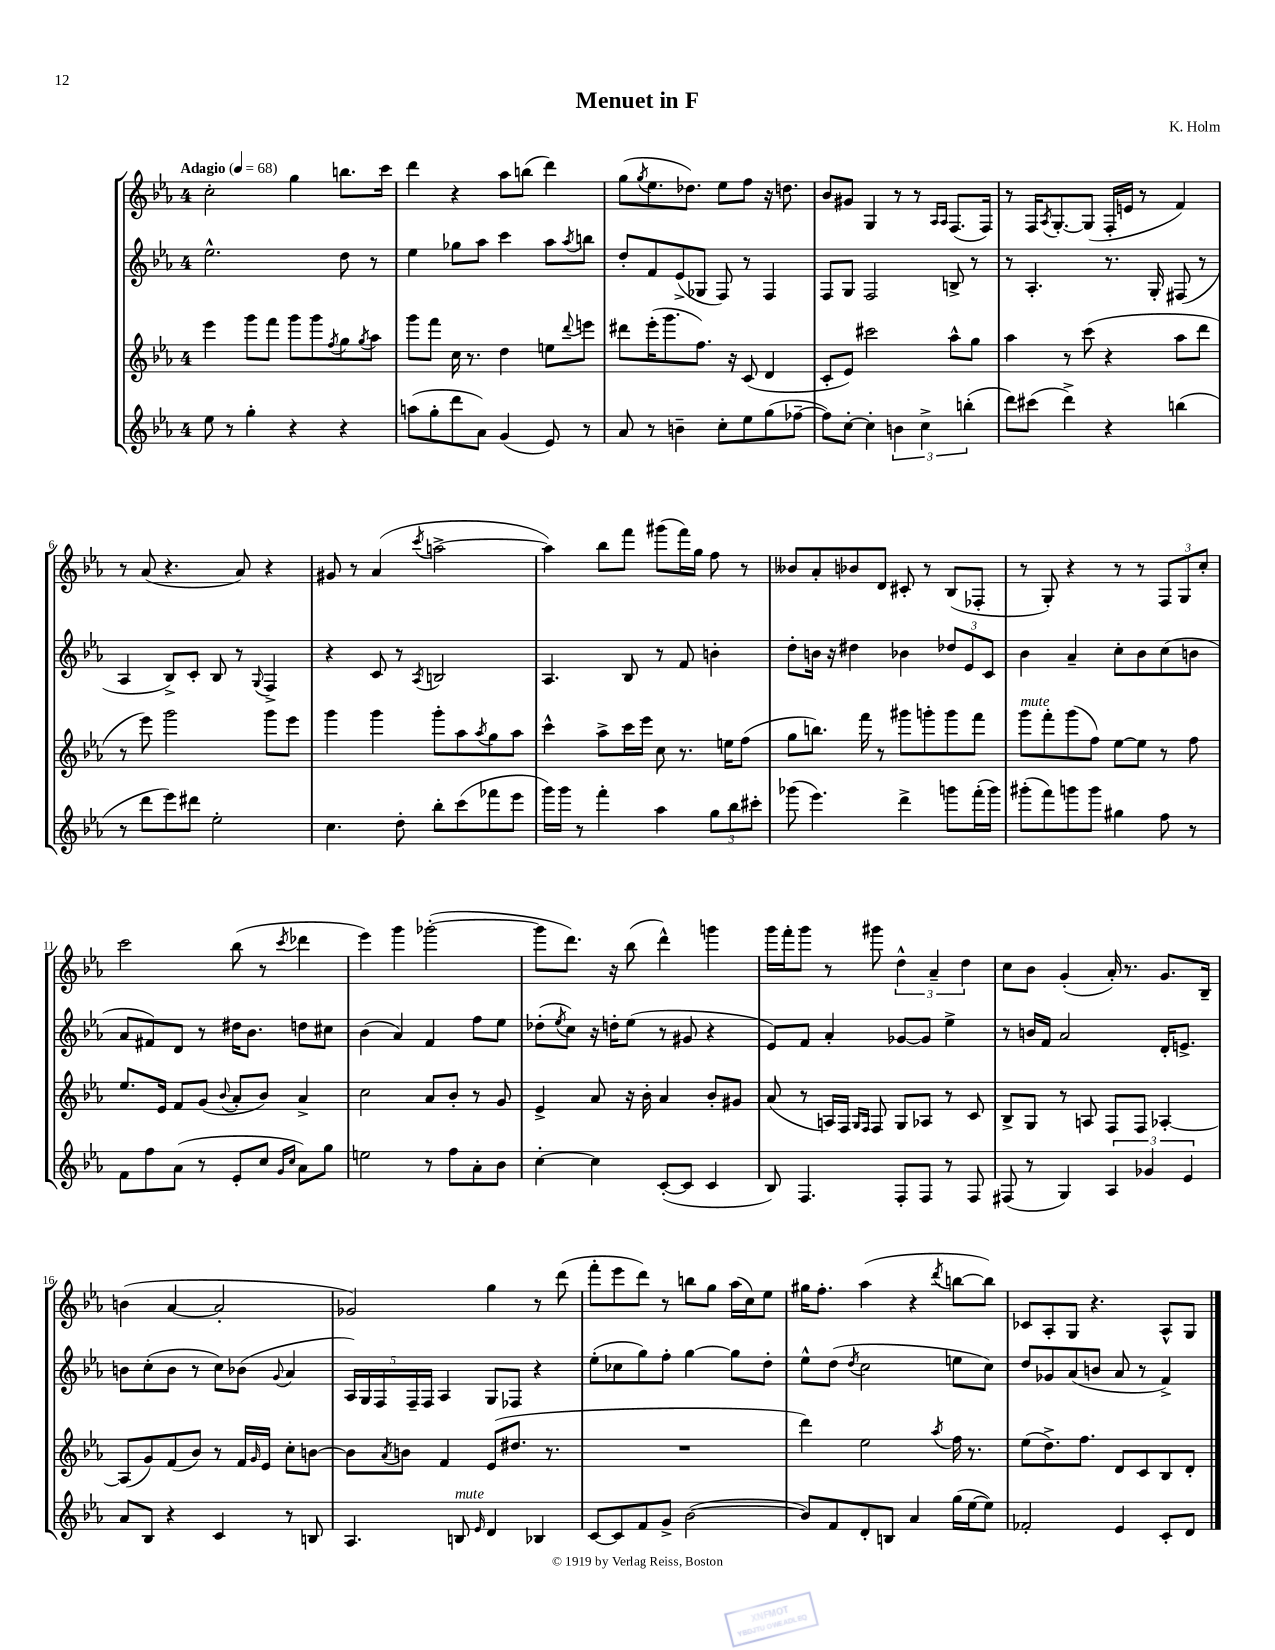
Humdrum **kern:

**kern	**kern	**kern	**kern
*part4	*part3	*part2	*part1
*staff4	*staff3	*staff2	*staff1
*clefG2	*clefG2	*clefG2	*clefG2
*k[b-e-a-]	*k[b-e-a-]	*k[b-e-a-]	*k[b-e-a-]
*M4/4	*M4/4	*M4/4	*M4/4
*MM68	*MM68	*MM68	*MM68
=1	=1	=1	=1
!	!	!	!LO:TX:a:B:t=Adagio
8ee-\	4eee-\	2.ee-^^\	2cc'\
8r	.	.	.
4gg'\	8ggg\L	.	.
.	8fff\J	.	.
4r	8ggg\L	.	4gg\
.	8ggg\	.	.
.	8qff/	.	.
4r	8gg\	8dd\	8.bbn\L
.	8qgg/	.	.
.	8aa-\J	8r	.
.	.	.	16ccc\Jk
=2	=2	=2	=2
(8aan\L	8ggg\L	4ee-\	4ddd\
8gg'\	8fff\J	.	.
8ddd\	16cc\	8gg-X\L	4r
.	8.r	.	.
8a-\J)	.	8aa-\J	.
(4g/	4dd\	4ccc\	8aa-\L
.	.	.	(8bbn\J
8e-/)	8een\L	8aa-\L	4ddd\)
.	8qqddd/	8qaa-/	.
8r	8eeen\J	8bbn\J	.
=3	=3	=3	=3
8a-/	8ddd#X\L	8dd'/L	(8gg\L
.	.	.	8qgg/
8r	(16eee-'\K	8f/	8.ee-\
.	8.ggg\	.	.
4bn~\	.	(8e-^/	.
.	.	.	8.dd-X\J)
.	8.ff\J)	8G-X/J	.
8cc'\L	.	8F/)	8ee-\L
.	16r	.	.
8ee-\	(8c/	8r	8ff\J
(8gg\	4d/	4F/	16r
.	.	.	8.ddn\
[8ff-X~\J	.	.	.
=4	=4	=4	=4
8ff-\L])	8c'/L	8F/L	8b-/L
[8cc'\J	8e-/J)	8G/J	8g#X/J
4cc'\]	2ccc#X\	2F/	4G/
6bn\	.	.	8r
.	.	.	8r
6cc^\	.	.	.
.	.	.	16qqA-/LL
.	.	.	16qqA-/JJ
.	8aa-^^\L	8Bn^/	(8.F/L
(6bbn'\	.	.	.
.	8gg\J	8r	.
.	.	.	16F/Jk)
=5	=5	=5	=5
8ddd\L)	4aa-\	8r	8r
(8ccc#X\J	.	4.A-'/	16F/KL
.	.	.	8qA-/
.	.	.	[8.G'/
4ddd^\)	8r	.	.
.	(8ccc\	.	(8G/J]
4r	4r	8.r	16F'/LL
.	.	.	16en/JJ
.	.	.	8r
.	.	16G'/	.
(4bbn\	8aa-\L	(8F#X/	4f/)
.	8ddd\J	8r	.
!!LO:LB:g=z
=6	=6	=6	=6
8r	8r	4A-/	8r
8ddd\L	8eee-\)	.	(8a-/
8eee-\)	2ggg\	8B-^/L)	4.r
8ddd#X\J	.	8c'/J	.
2ee-'\	.	8B-/	.
.	.	8r	8a-/)
.	.	8qqG/	.
.	8ggg\L	4F^/	4r
.	8eee-\J	.	.
=7	=7	=7	=7
4.cc\	4ggg\	4r	8g#X/
.	.	.	8r
.	4ggg\	8c/	(4a-/
8dd'\	.	8r	.
.	.	8qA-/	8qccc/
8bb-'\L	8ggg'\L	2Bn/	[2aan^\
(8ccc\	8aa-\	.	.
.	8qaa-/	.	.
8fff-X\	8gg\	.	.
8eee-\J	8aa-\J	.	.
=8	=8	=8	=8
16ggg\LL)	4ccc^^\	4.A-/	4aa\])
16ggg\JJ	.	.	.
8r	.	.	.
4fff'\	8aa-^\L	.	8bb-\L
.	16ccc\L	8B-/	8fff\J
.	16eee-\JJ	.	.
4aa-\	8cc\	8r	(8ggg#X\L
.	8.r	8f/	16fff\L)
.	.	.	16gg\JJ
12gg\L	.	4bn'\	8ff\
.	16een\KL	.	.
12bb-\	.	.	.
.	(8ff\J	.	8r
12ccc#X'\J	.	.	.
=9	=9	=9	=9
(8ggg-X\	8gg\L	8dd'\L	8b--X/L
4.eee-\)	8.bbn\J)	16bn\Jk	8a-'/
.	.	16r	.
.	.	4dd#X\	8b-X/
.	16fff\	.	.
.	8r	.	8d/J
4ddd^\	8ggg#X\L	4b-X\	8c#X'/
.	8gggn'\	.	8r
8gggn\L	8ggg\	12dd-X/L	(8B-/L
.	.	12e-/	.
(16fff'\L	8fff\J	.	8F-X'/J
.	.	12c/J	.
16ggg\JJ)	.	.	.
=10	=10	=10	=10
!	!LO:TX:a:i:t=mute	!	!
(8ggg#X'\L	8ggg\L	4b-\	8r
8fff\)	8fff'\	.	8G'/)
8gggn\	(8ggg\	4a-~/	4r
8ggg\J	8ff\J)	.	.
4gg#X\	[8ee-\L	8cc'\L	8r
.	8ee-\J]	8b-\	8r
8ff\	8r	(8cc\	12F/L
.	.	.	12G/
8r	8ff\	8bn\J	.
.	.	.	12cc'/J
!!LO:LB:g=z
=11	=11	=11	=11
8f\L	8.ee-/L	8a-/L	2ccc\
8ff\	.	8f#X/)	.
.	16e-/Jk	.	.
(8a-\J	8f/L	8d/J	.
8r	(8g/J	8r	.
.	8qqb-/	.	.
8e-'/L	8a-'/L	16dd#X\KL	(8bb-\
.	.	8.b-\J	.
8cc/J	8b-/J)	.	8r
16qqg/LL	.	.	.
16qqcc/JJ	.	.	8qccc/
8a-\L)	4a-^/	8ddn\L	4ddd-X\
8gg\J	.	8cc#X\J	.
=12	=12	=12	=12
2een\	2cc\	(4b-\	4eee-\)
.	.	4a-/)	4ggg\
8r	8a-/L	4f/	([2ggg-X'\
8ff\L	8b-'/J	.	.
8a-'\	8r	8ff\L	.
8b-\J	8g/	8ee-\J	.
=13	=13	=13	=13
[4cc'\	4e-^/	(8dd-X'\L	8ggg-\L]
.	.	8qee-/	.
.	.	8cc\J)	8.ddd\J)
4cc\]	8a-/	16r	.
.	.	16ddn'\KL	16r
.	16r	(8ee-\J	(8bb-\
.	16b-'\	.	.
([8c'/L	4a-/	8r	4ddd^^\)
8c/J]	.	8g#X/	.
4c/	8b-'/L	4r	4gggn\
.	8g#X/J	.	.
=14	=14	=14	=14
8B-/)	(8a-/	8e-/L)	16ggg\LL
.	.	.	16fff'\J
4.F/	8r	8f/J	8ggg\J
.	16An/LL)	4a-'/	8r
.	16F/JJ	.	.
.	16qqG/LL	.	.
.	16qqF/JJ	.	.
.	8F/	.	8ggg#X\
8F'/L	8G/L	[8g-X/L	6dd^^\
8F/J	8A-X/J	8g-/J]	.
.	.	.	6a-~/
8r	8r	4ee-^\	.
.	.	.	6dd\
8F/	8c/	.	.
=15	=15	=15	=15
(8F#X/	8B-^/L	8r	8cc\L
8r	8G/J	16bn/LL	8b-\J
.	.	16f/JJ	.
4G/)	8r	2a-/	(4g'/
.	8An/	.	.
6A-/	8F/L	.	16a-'/)
.	.	.	8.r
.	8F/J	.	.
6g-X/	.	.	.
.	[4A-X'/	16d'/KL	8.g/L
.	.	8.en^/J	.
6e-/	.	.	.
.	.	.	16B-~/Jk
!!LO:LB:g=z
=16	=16	=16	=16
8a-/L	(8A-/L]	8bn\L	(4bn\
8B-/J	8g/)	(8cc'\	.
4r	(8f/	8b\J	[4a-/
.	8b-/J)	8r	.
4c/	8r	8cc\L)	2a-'/]
.	16f/LL	(8b-X\J	.
.	16qqg/	.	.
.	16e-/JJ	.	.
.	.	8qqg/	.
8r	8cc'\L	4a-/	.
8Bn/	[8bn\J	.	.
=17	=17	=17	=17
4.A-/	8b\L]	20A-/LL)	2g-X/)
.	.	20G/	.
.	.	20F/	.
.	8qa-/	.	.
.	8bn\J	.	.
.	.	20F~/	.
.	.	20F/JJ	.
.	4f/	4A-/	.
!LO:TX:a:i:t=mute	!	!	!
8Bn/	.	.	.
16qqe-/	.	.	.
4d/	(8e-/L	8G/L	4gg\
.	8.dd#X/J	8F-X/J	.
4B-X/	.	4r	8r
.	8.r	.	.
.	.	.	(8ddd\
=18	=18	=18	=18
[8c/L	1r	(8ee-'\L	8fff'\L
8c/]	.	8cc-X\	8eee-\
8f/	.	8gg\)	8ddd\J)
8g^/J	.	8ff'\J	8r
([2b-\	.	[4gg\	8bbn\L
.	.	.	8gg\J
.	.	8gg\L]	(16aa-\LL
.	.	.	16cc\J)
.	.	8dd'\J	8ee-\J
=19	=19	=19	=19
8b-/L])	4ddd\)	8ee-^^\L	16gg#X\KL
.	.	.	8.ff'\J
8f/	.	(8dd\J	.
.	.	8qdd/	.
8d'/	2ee-\	2cc\	(4aa-\
8Bn/J	.	.	.
4a-/	.	.	4r
.	8qaa-/	.	8qddd/
(16gg\LL	16ff\	8een\L	[8bbn\L
[16ee-\J	8.r	.	.
8ee-\J])	.	8cc\J)	8bb\J])
=20	=20	=20	=20
2f-X'/	(8ee-\L	8dd/L	8c-X/L
.	8.dd^\)	8g-X/	8A-'/
.	.	(8a-/	8G/J
.	8.ff\J	.	.
.	.	8bn/J	4.r
4e-/	8d/L	8a-/	.
.	8c/	8r	.
8c'/L	8B-/	4f^/)	8A-^^/L
8d/J	8d'/J	.	8G/J
==	==	==	==
*-	*-	*-	*-
